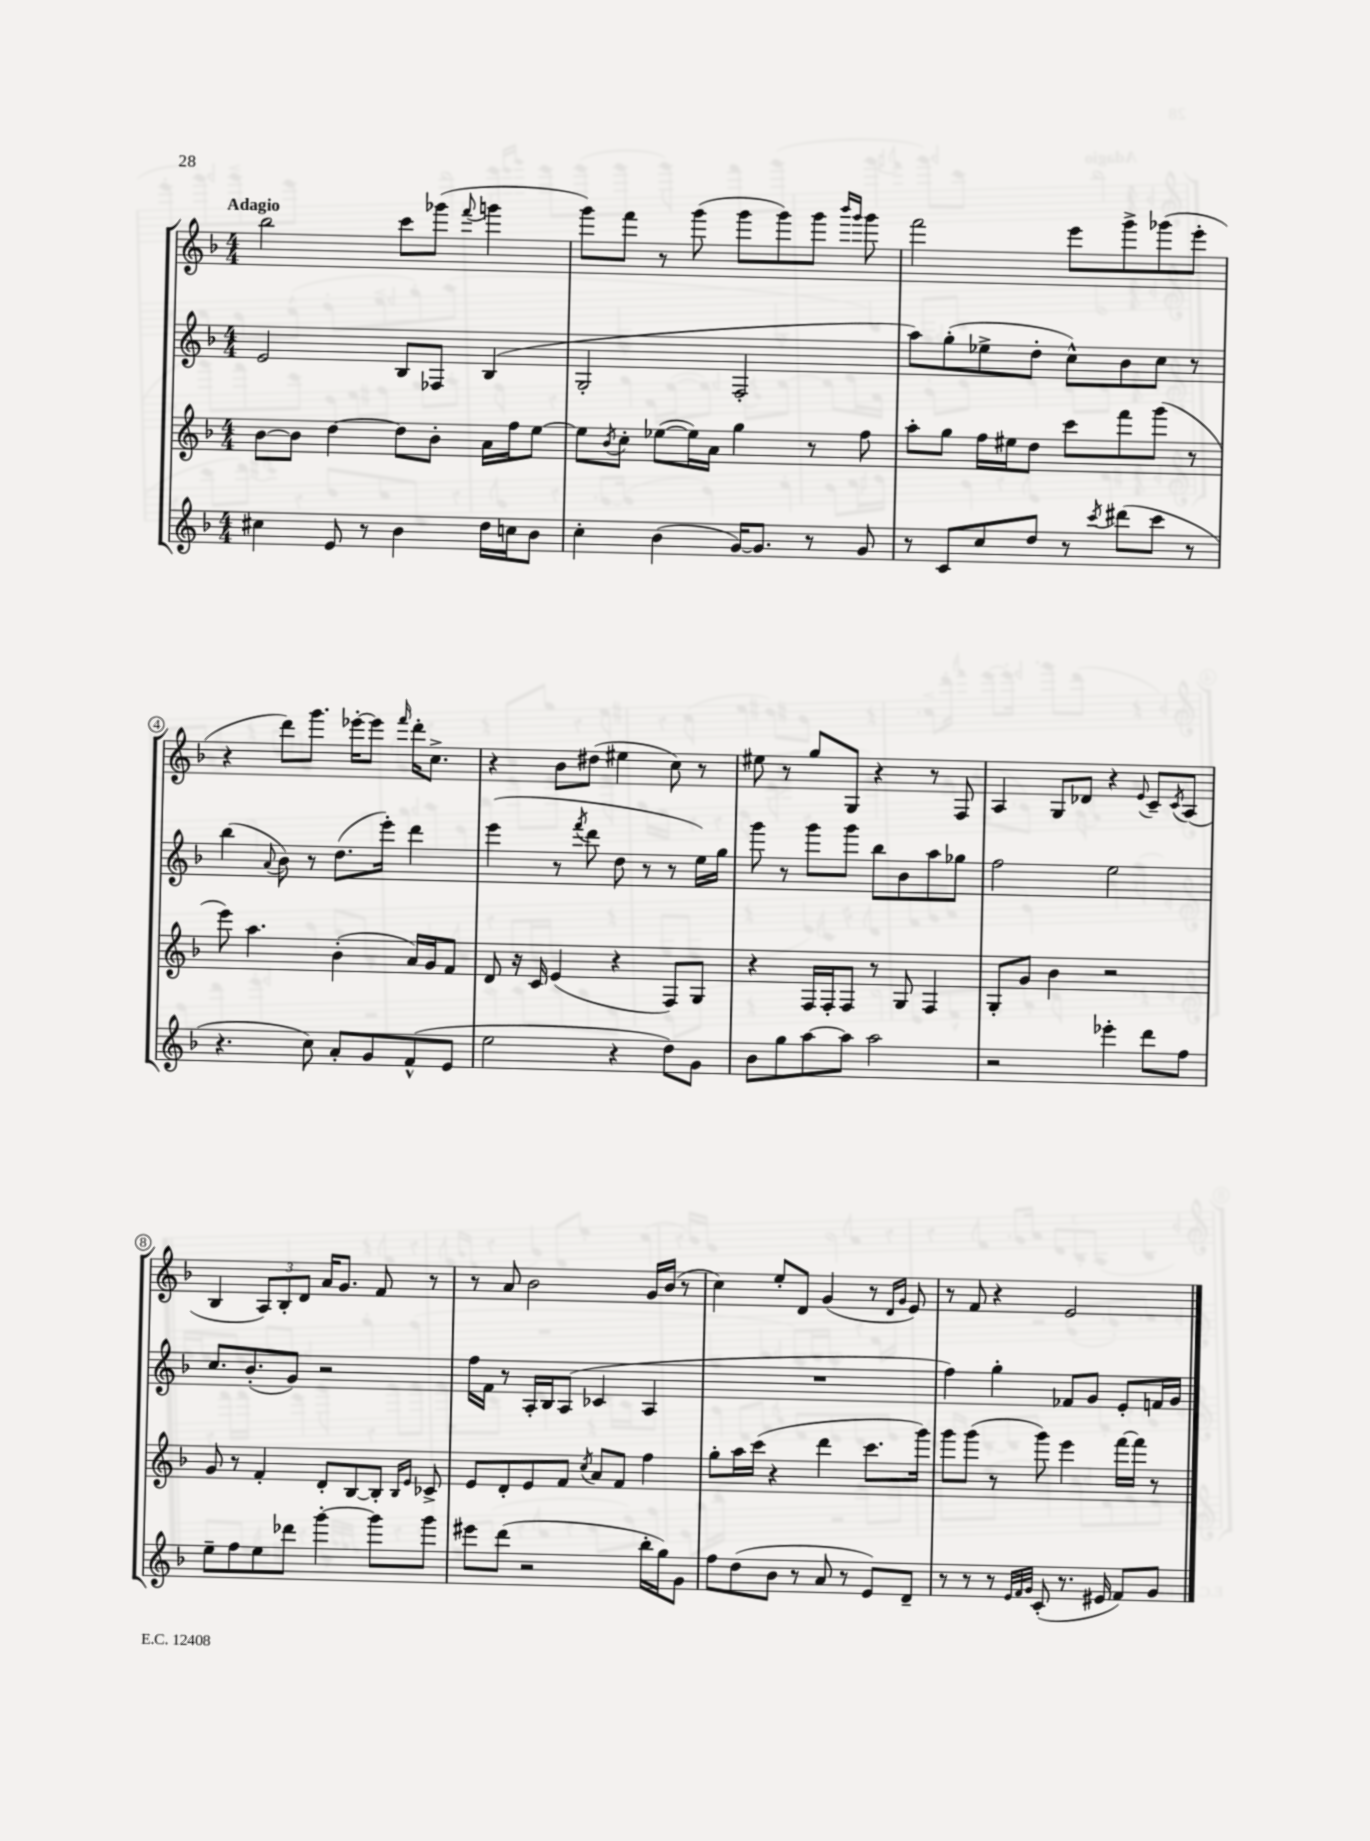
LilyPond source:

<<
\new StaffGroup <<
\new Staff = "s0" {
    \clef treble \key f \major \numericTimeSignature \time 4/4 \tempo "Adagio"
    bes''2 c'''8 ges'''8( \appoggiatura { f'''8 } g'''4 |
    g'''8) f'''8 r8 g'''8( g'''8 g'''8) g'''8 \grace { bes'''16 g'''16 } g'''8 |
    f'''2 e'''8 g'''8-> ges'''8( e'''8-. |
    r4 d'''8) g'''8. ees'''16~-. ees'''8 \grace { f'''16 } d'''16-. c''8.-> |
    r4 bes'8 dis''8( eis''4 c''8) r8 |
    eis''8 r8 g''8 g8 r4 r8 f8 |
    a4 g8 des'8 r4 \appoggiatura { e'8 } c'8-- \acciaccatura { c'8 } a8( |
    bes4 \tuplet 3/2 { a8) bes8-. d'8 } a'16 g'8. f'8 r8 |
    r8 a'8 bes'2 g'16 bes'16( r8 |
    c''4) e''8-. d'8 g'4( r8 \grace { d'16 g'16 } e'8) |
    r8 f'8 r4 e'2 \bar "|." |
}
\new Staff = "s1" {
    \clef treble \key f \major \numericTimeSignature \time 4/4
    e'2 bes8 fes8 bes4( |
    g2-. f2-. |
    a''8) g''8-.( ees''8-> d''8-. c''8-^) bes'8 c''8 r8 |
    bes''4( \appoggiatura { a'8 } bes'8) r8 d''8.( e'''16-.) d'''4 |
    e'''4( r8 \acciaccatura { f'''8 } d'''8 d''8 r8 r8 e''16) g''16 |
    g'''8 r8 g'''8 g'''8 bes''8 bes'8 a''8 ges''8 |
    f''2 e''2 |
    c''8. bes'8.-.( g'8) r2 |
    f''16 f'16 r8 a16-. bes16 a8( ces'4 a4 |
    R1 |
    f''4) g''4-. fes'8 g'8 e'8-. f'16 g'16 \bar "|." |
}
\new Staff = "s2" {
    \clef treble \key f \major \numericTimeSignature \time 4/4
    bes'8~ bes'8 d''4~ d''8 bes'8-. a'16 f''16 e''8~ |
    e''8 \acciaccatura { bes'8 } c''8-. ees''8~( ees''16) a'16 g''4 r8 f''8 |
    a''8-. g''8 f''16 eis''16 d''8 c'''8 f'''8 g'''8( r8 |
    e'''8) a''4. bes'4-.( a'16) g'16 f'8 |
    d'8 r16 c'16 e'4( r4 f8) g8 |
    r4 f16 f16-. f8 r8 g8 f4 |
    g8-. g'8 bes'4 r2 |
    g'8 r8 f'4-. d'8-. bes8~ bes8-. \grace { bes16 e'16 } ces'8-> |
    e'8 d'8-. e'8 f'8 \acciaccatura { c''8 } a'8 f'8 f''4 |
    g''8-. a''16 c'''16( r4 d'''4 c'''8. g'''16) |
    g'''8 g'''8( r8 g'''8) e'''4 f'''16~ f'''16 r8 \bar "|." |
}
\new Staff = "s3" {
    \clef treble \key f \major \numericTimeSignature \time 4/4
    cis''4 e'8 r8 bes'4 d''16 c''16 bes'8 |
    c''4-. bes'4( g'16~) g'8. r8 g'8 |
    r8 c'8 c''8 d''8 r8 \acciaccatura { c'''8 } dis'''8( c'''8 r8 |
    r4. c''8) a'8-. g'8 f'8-^( e'8 |
    e''2 r4 d''8) g'8 |
    bes'8 g''8 a''8~ a''8 a''2 |
    r2 ees'''4-. d'''8 f''8 |
    e''8-- f''8 e''8 des'''8 g'''4~-. g'''8 g'''8 |
    eis'''8 d'''8( r2 bes''16-. g''16) g'8 |
    f''8 d''8( bes'8 r8 a'8 r8 e'8) d'8-- |
    r8 r8 r8 \grace { e'32 f'32 g'32 } c'8-.( r8. eis'16 f'8) g'8 \bar "|." |
}
>>
>>
\layout { \context { \Score \override BarNumber.stencil = #(make-stencil-circler 0.1 0.3 ly:text-interface::print) } }
